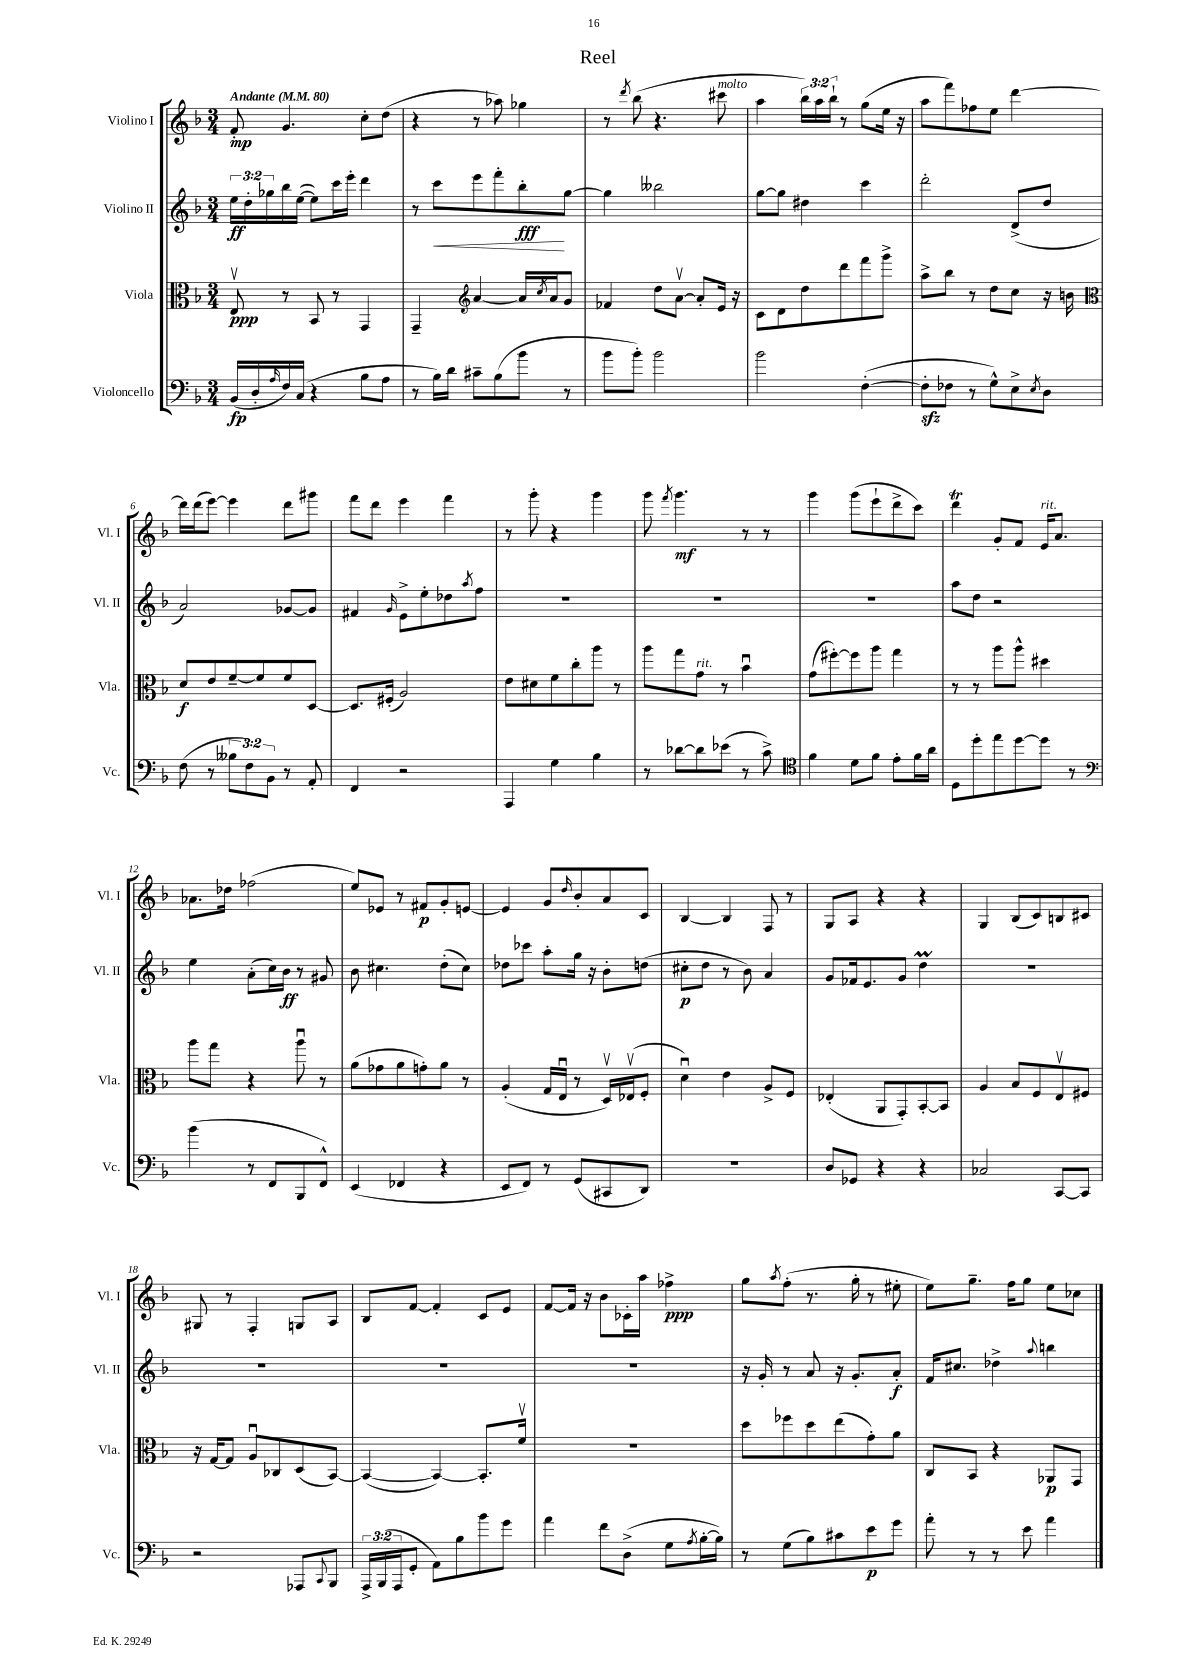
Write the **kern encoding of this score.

**kern	**dynam	**kern	**dynam	**kern	**dynam	**kern	**dynam
*part4	*part4	*part3	*part3	*part2	*part2	*part1	*part1
*staff4	*staff4	*staff3	*staff3	*staff2	*staff2	*staff1	*staff1
*I"Violoncello	*	*I"Viola	*	*I"Violino II	*	*I"Violino I	*
*I'Vc.	*	*I'Vla.	*	*I'Vl. II	*	*I'Vl. I	*
*clefF4	*	*clefC3	*	*clefG2	*	*clefG2	*
*k[b-]	*	*k[b-]	*	*k[b-]	*	*k[b-]	*
*M3/4	*	*M3/4	*	*M3/4	*	*M3/4	*
*MM80	*	*MM80	*	*MM80	*	*MM80	*
=1	=1	=1	=1	=1	=1	=1	=1
!	!	!	!	!	!	!LO:TX:a:B:t=Andante	!
(16BB-/LL	fp	8Ev/	ppp	24ee\LL	ff	8f'/	mp
.	.	.	.	24dd'\	.	.	.
16D'/	.	.	.	.	.	.	.
.	.	.	.	24gg-X\	.	.	.
16qqA/	.	.	.	.	.	.	.
16F/)	.	8r	.	16bb-\	.	4.g/	.
(16C/JJ	.	.	.	([16ee\JJ	.	.	.
4r	.	8BB-/	.	8ee\L])	.	.	.
.	.	8r	.	16ccc\L	.	.	.
.	.	.	.	16eee'\JJ	.	.	.
8B-\L	.	4GG/	.	4ddd\	.	8cc'\L	.
8A\J	.	.	.	.	.	(8dd\J	.
=2	=2	=2	=2	=2	=2	=2	=2
8r	.	4GG~/	.	8r	.	4r	.
!	!	!	!	!	!LO:HP:b	!	!
16B-\LL)	.	.	.	8ccc\L	<	.	.
16d\JJ	.	.	.	.	.	.	.
*	*	*clefG2	*	*	*	*	*
8c#X~\L	.	[4a/	.	8eee\	.	8r	.
(8B-\	.	.	.	8fff'\	.	8aa-X\)	.
8b-\J	.	16a/LL]	.	8bb-'\	fff	4gg-X\	.
.	.	8qcc/	.	.	.	.	.
.	.	16a/J	.	.	.	.	.
8r	.	8g/J	.	[8gg\J	[	.	.
=3	=3	=3	=3	=3	=3	=3	=3
8b-\L	.	4f-X/	.	4gg\]	.	8r	.
.	.	.	.	.	.	8qddd/	.
8b-'\J)	.	.	.	.	.	(8bb-\	.
2b-\	.	8dd\L	.	2bb--X\	.	4.r	.
.	.	[8av\J	.	.	.	.	.
.	.	8a'/L]	.	.	.	.	.
!	!	!	!	!	!	!LO:TX:a:i:t=molto	!
.	.	16e/Jk	.	.	.	8ccc#X\	.
.	.	16r	.	.	.	.	.
=4	=4	=4	=4	=4	=4	=4	=4
2b-\	.	8c\L	.	[8gg\L	.	4aa\	.
.	.	8d\	.	8gg\J]	.	.	.
.	.	8dd\	.	4dd#X\	.	24bb-\LL)	.
.	.	.	.	.	.	24aa\	.
.	.	.	.	.	.	24bb-`\JJ	.
.	.	8ddd\	.	.	.	8r	.
([4F'\	.	8fff\	.	4ccc\	.	(8gg\L	.
.	.	8ggg^\J	.	.	.	16ee\Jk	.
.	.	.	.	.	.	16r	.
=5	=5	=5	=5	=5	=5	=5	=5
8Fzz'\L]	.	8aa^\L	.	2ddd'\	.	8aa\L	.
8F-X\J	.	8bb-\J	.	.	.	8fff\)	.
8r	.	8r	.	.	.	8ff-X\	.
8G^^\L)	.	8dd\L	.	.	.	8ee\J	.
8E^\	.	8cc\J	.	(8d^/L	.	[4ddd\	.
8qE/	.	.	.	.	.	.	.
8D\J	.	16r	.	8dd/J	.	.	.
.	.	16bn\	.	.	.	.	.
!!LO:LB:g=z
=6	=6	=6	=6	=6	=6	=6	=6
*	*	*clefC3	*	*	*	*	*
(8F\	.	8d/L	f	2a/)	.	16ddd\LL]	.
.	.	.	.	.	.	(16ddd\J	.
8r	.	8e/	.	.	.	[8eee\J)	.
12B--X\L	.	[8f~/	.	.	.	4eee\]	.
12F\)	.	.	.	.	.	.	.
.	.	8f/]	.	.	.	.	.
12BB-\J	.	.	.	.	.	.	.
8r	.	8f/	.	[8g-X/L	.	8ddd\L	.
8AA'/	.	[8D/J	.	8g-/J]	.	8ggg#X\J	.
=7	=7	=7	=7	=7	=7	=7	=7
4FF/	.	8.D/L]	.	4f#X/	.	8fff\L	.
.	.	.	.	.	.	8ddd\J	.
.	.	(16F#X'/Jk	.	.	.	.	.
.	.	.	.	16qqg/	.	.	.
2r	.	2A/)	.	8e^\L	.	4eee\	.
.	.	.	.	8ee'\	.	.	.
.	.	.	.	8dd-X\	.	4fff\	.
.	.	.	.	8qaa/	.	.	.
.	.	.	.	8ff\J	.	.	.
=8	=8	=8	=8	=8	=8	=8	=8
4AAA/	.	8e\L	.	2.r	.	8r	.
.	.	8d#X\	.	.	.	8ggg'\	.
4G\	.	8f\	.	.	.	4r	.
.	.	8cc'\	.	.	.	.	.
4B-\	.	8aa\J	.	.	.	4ggg\	.
.	.	8r	.	.	.	.	.
=9	=9	=9	=9	=9	=9	=9	=9
8r	.	8aa\L	.	2.r	.	8ggg\	.
.	.	.	.	.	.	8qfff/	.
[8d-X\L	.	8gg\	.	.	.	4.ggg\	mf
!	!	!LO:TX:a:i:t=rit.	!	!	!	!	!
8d-\]	.	8g\J	.	.	.	.	.
(8e-X\J	.	8r	.	.	.	.	.
8r	.	4b-u\	.	.	.	8r	.
8c^\)	.	.	.	.	.	8r	.
=10	=10	=10	=10	=10	=10	=10	=10
*clefC4	*	*	*	*	*	*	*
4f\	.	(8g\L	.	2.r	.	4ggg\	.
.	.	[8ff#X'\)	.	.	.	.	.
8d\L	.	8ff#\]	.	.	.	(8ggg\L	.
8f\J	.	8aa\J	.	.	.	8eee`\	.
8e'\L	.	4gg\	.	.	.	8ddd^\	.
16f\L	.	.	.	.	.	8ccc\J)	.
16a\JJ	.	.	.	.	.	.	.
=11	=11	=11	=11	=11	=11	=11	=11
8D\L	.	8r	.	8aa\L	.	4dddT\	.
8dd'\	.	8r	.	8dd\J	.	.	.
8ee\	.	8aa\L	.	2r	.	8g'/L	.
[8dd\	.	8aa^^\J	.	.	.	8f/J	.
!	!	!	!	!	!	!LO:TX:a:i:t=rit.	!
8dd\J]	.	4dd#X\	.	.	.	16e/KL	.
.	.	.	.	.	.	8.a/J	.
8r	.	.	.	.	.	.	.
!!LO:LB:g=z
=12	=12	=12	=12	=12	=12	=12	=12
*clefF4	*	*	*	*	*	*	*
(4b-\	.	8aa\L	.	4ee\	.	8.a-X\L	.
.	.	8gg\J	.	.	.	.	.
.	.	.	.	.	.	16dd-X\Jk	.
8r	.	4r	.	(8a'\L	.	(2ff-X\	.
8FF/L	.	.	.	16cc\L)	.	.	.
.	.	.	.	16b-\JJ	ff	.	.
8BBB-/	.	8aau\	.	8r	.	.	.
8FF^^/J)	.	8r	.	8g#X/	.	.	.
=13	=13	=13	=13	=13	=13	=13	=13
(4EE/	.	(8a\L	.	8b-\	.	8ee/L)	.
.	.	8g-X\	.	4.cc#X\	.	8e-X/J	.
4FF-X/	.	8a\	.	.	.	8r	.
.	.	8gn'\)	.	.	.	8f#X/L	p
4r	.	8a\J	.	(8dd'\L	.	8g'/	.
.	.	8r	.	8cc#\J)	.	[8en/J	.
=14	=14	=14	=14	=14	=14	=14	=14
8EE/L	.	(4A'/	.	8dd-X\L	.	4e/]	.
8FF/J)	.	.	.	8ccc-X\J	.	.	.
8r	.	16G/LL	.	8aa'\L	.	8g/L	.
.	.	16Eu/JJ	.	.	.	.	.
.	.	.	.	.	.	16qqdd/	.
(8GG/L	.	8r	.	16gg\Jk	.	8b-'/	.
.	.	.	.	16r	.	.	.
8CC#X/	.	16Dv/LL)	.	8b-'\L	.	8a/	.
.	.	(16E-Xv/J	.	.	.	.	.
8DD/J)	.	8F'/J	.	(8ddn\J	.	8c/J	.
=15	=15	=15	=15	=15	=15	=15	=15
2.r	.	4du\)	.	8cc#X'\L	p	[4B-/	.
.	.	.	.	8dd\J	.	.	.
.	.	4e\	.	8r	.	4B-/]	.
.	.	.	.	8b-\)	.	.	.
.	.	8A^/L	.	4a/	.	8F/	.
.	.	8F/J	.	.	.	8r	.
=16	=16	=16	=16	=16	=16	=16	=16
8D/L	.	(4E-X'/	.	8g/L	.	8G/L	.
8GG-X/J	.	.	.	16f-X/k	.	8A/J	.
.	.	.	.	8.e/	.	.	.
4r	.	8AA/L	.	.	.	4r	.
.	.	8GG'/)	.	8g/J	.	.	.
4r	.	[8BB-'/	.	4ddM\	.	4r	.
.	.	8BB-/J]	.	.	.	.	.
=17	=17	=17	=17	=17	=17	=17	=17
2C-X/	.	4A/	.	2.r	.	4G/	.
.	.	8B-/L	.	.	.	(8B-/L	.
.	.	8F/	.	.	.	8c/)	.
[8CC/L	.	8Ev/	.	.	.	8Bn/	.
8CC/J]	.	8F#X/J	.	.	.	8c#X/J	.
!!LO:LB:g=z
=18	=18	=18	=18	=18	=18	=18	=18
2r	.	16r	.	2.r	.	8G#X/	.
.	.	[16G/KL	.	.	.	.	.
.	.	8G/J]	.	.	.	8r	.
.	.	8Au/L	.	.	.	4F'/	.
.	.	8C-X/	.	.	.	.	.
8AAA-X/L	.	(8D/	.	.	.	8Gn/L	.
8qqCC/	.	.	.	.	.	.	.
8BBB-/J	.	[8BB-/J)	.	.	.	8A/J	.
=19	=19	=19	=19	=19	=19	=19	=19
24AAA^/LL	.	(4BB-/_	.	2.r	.	8B-/L	.
(24BBB-/	.	.	.	.	.	.	.
24AAA/J	.	.	.	.	.	.	.
8GG'/J	.	.	.	.	.	[8f/J	.
8AA\L)	.	4BB-/_)	.	.	.	4f'/]	.
8B-\	.	.	.	.	.	.	.
8b-\	.	8.BB-'/L]	.	.	.	8c/L	.
8g\J	.	.	.	.	.	8e/J	.
.	.	16fv/Jk	.	.	.	.	.
=20	=20	=20	=20	=20	=20	=20	=20
4a\	.	2.r	.	2.r	.	[8f/L	.
.	.	.	.	.	.	16f/Jk]	.
.	.	.	.	.	.	16r	.
8f\L	.	.	.	.	.	8b-\L	.
(8D^\J	.	.	.	.	.	16c-X'\L	.
.	.	.	.	.	.	16aa\JJ	.
8G\L	.	.	.	.	.	4ff-X^\	ppp
8qA/	.	.	.	.	.	.	.
[16B-'\L	.	.	.	.	.	.	.
16B-\JJ])	.	.	.	.	.	.	.
=21	=21	=21	=21	=21	=21	=21	=21
8r	.	8dd\L	.	16r	.	8gg\L	.
.	.	.	.	16g'/	.	.	.
.	.	.	.	.	.	8qaa/	.
(8G\L	.	8ff-X\	.	8r	.	(8ff'\J	.
8B-\)	.	8dd\	.	8a/	.	8.r	.
8c#X\	.	(8ee\	.	16r	.	.	.
.	.	.	.	8.g'/L	.	16gg'\	.
8e\	p	8g'\)	.	.	.	8r	.
8g\J	.	8a\J	.	8a'/J	f	8ee#X'\	.
=22	=22	=22	=22	=22	=22	=22	=22
8a'\	.	8C/L	.	16f/KL	.	8ee\L)	.
.	.	.	.	8.cc#X/J	.	.	.
8r	.	8BB-/J	.	.	.	8.gg~\J	.
8r	.	4r	.	4dd-X^\	.	.	.
.	.	.	.	.	.	16ff\KL	.
8e\	.	.	.	.	.	8gg\J	.
.	.	.	.	8qqaa/	.	.	.
4a\	.	8AA-X/L	p	4bbn\	.	8ee\L	.
.	.	8GG/J	.	.	.	8cc-X\J	.
==	==	==	==	==	==	==	==
*-	*-	*-	*-	*-	*-	*-	*-
